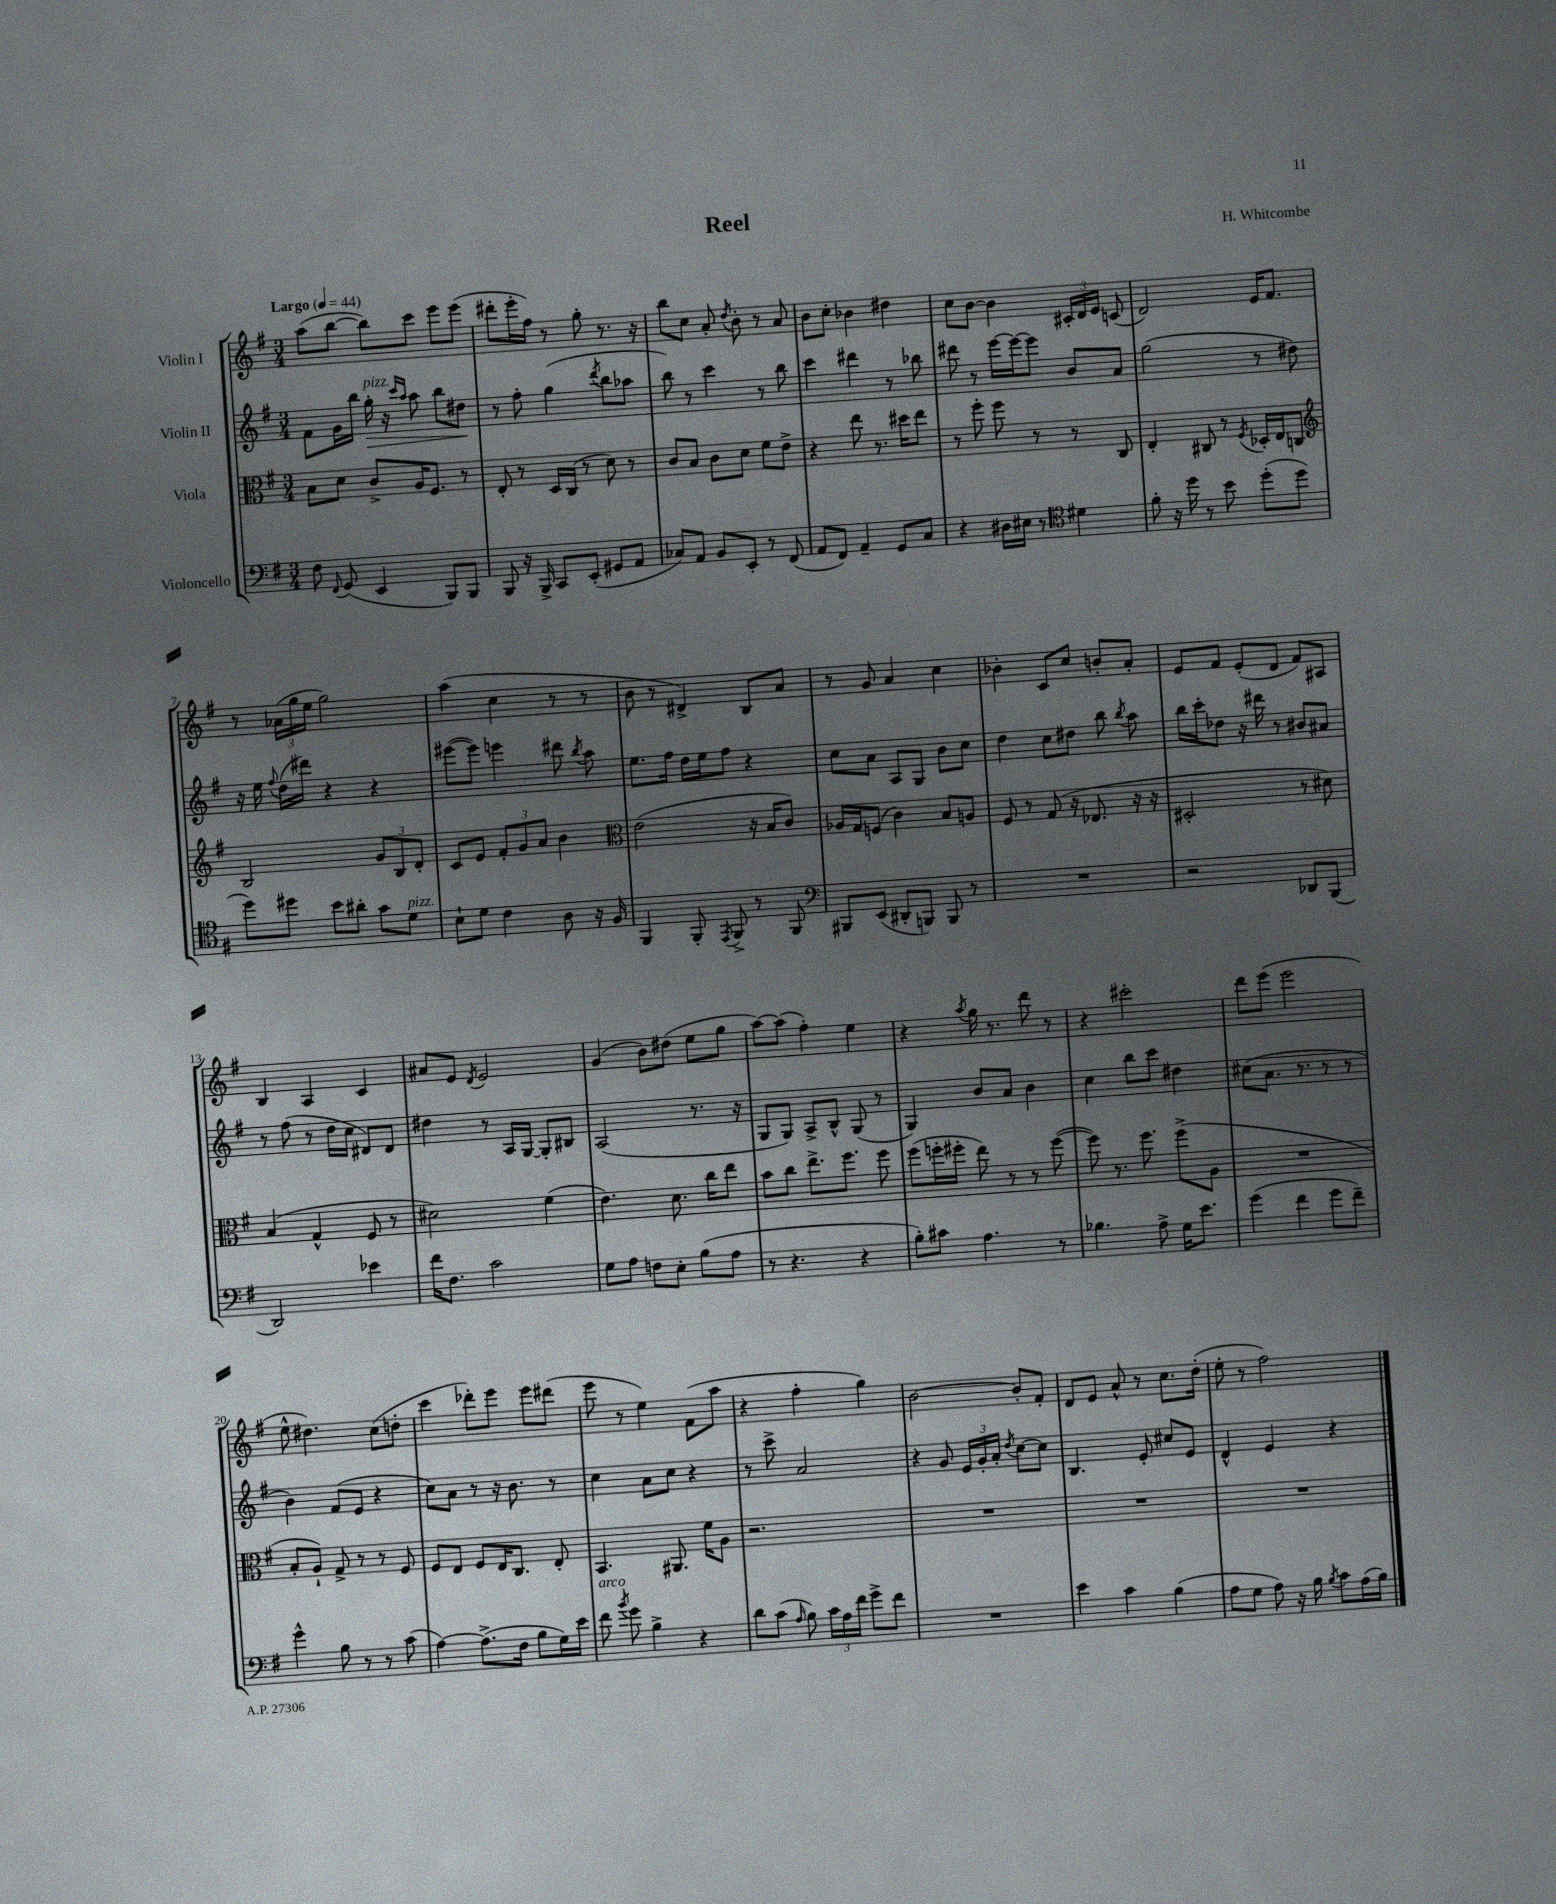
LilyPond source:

\header { title = "Reel" composer = "H. Whitcombe" }
<<
\new StaffGroup <<
\new Staff = "s0" \with { instrumentName = "Violin I" } {
    \clef treble \key g \major \numericTimeSignature \time 3/4 \tempo "Largo" 4 = 44
    \autoBeamOff a''8[( b''8]~ b''8[) c'''8] e'''8[ e'''8]( |
    dis'''8[-. e'''16-. fis''16]) r8 g''8-. r8. r16 |
    b''8[ c''8] a'8-. \acciaccatura { d''8 } b'8-. r8 a'8 |
    b'8[ c''8]-. bes'4 dis''4 |
    c''8[ b'8]~ b'4 \tuplet 3/2 { cis'16[-. d'16 e'16] } c'8( |
    d'2) e'16[ fis'8.] |
    r8 \tuplet 3/2 { aes'16[( g''16 e''16] } g''2) |
    a''4( c''4 r8 r8 |
    b'8 r8 dis'4->) b8[ a'8] |
    r8 g'8 a'4 c''4 |
    bes'4-. c'8[ c''8] b'8[-. a'8]-. |
    e'8[ fis'8] e'8[-.( d'8] fis'8[) ais8] |
    b4 a4 c'4 |
    ais'8[ e'8] \acciaccatura { d'8 } e'2 |
    g'4( b'8[) dis''8]( e''8[ g''8] |
    a''8[~) a''8]( fis''4-.) e''4 |
    r4 \acciaccatura { a''8 } g''16 r8. d'''8 r8 |
    r4 cis'''2-. |
    d'''8[ e'''8]( e'''2 |
    e''8-^ dis''4.) c''8[( d''8]-. |
    c'''4 des'''8[-.) e'''8] e'''8[ dis'''8]( |
    e'''8 r8 e''4) fis'8[( a''8] |
    r4 fis''4-. g''4) |
    b'2~ b'8[-. fis'8]-. |
    d'8[ e'8] a'8-^ r8 c''8.[ d''16]-.( |
    e''8-. r8 fis''2) \bar "|." |
}
\new Staff = "s1" \with { instrumentName = "Violin II" } {
    \clef treble \key g \major \numericTimeSignature \time 3/4
    \autoBeamOff fis'8[ g'16 b''16] g''16-.\>^\markup { \italic "pizz." } r16 \grace { c'''16[ a''16] } a''8 b''8[ dis''8]\! |
    r8 fis''8-. g''4( \acciaccatura { d'''8 } b''8[ aes''8] |
    b''8) r8 c'''4 r8 b''8 |
    c'''4 dis'''4 r8 bes''8 |
    dis'''8 r8 e'''16[~ e'''16~ e'''8] b'8[ a'8] |
    g''2( r8 dis''8) |
    r16 e''16 \appoggiatura { fis''8 } d''16[( dis'''16]) r4 r4 |
    eis'''8[~( eis'''8]) e'''4 dis'''8 \acciaccatura { b''8 } a''8 |
    e''8.[ fis''16] d''16[ e''16 fis''8] r4 |
    c''8[ a'8] a8[ g8] b'8[ c''8] |
    d''4 c''8[ dis''8] b''8 \acciaccatura { b''8 } a''8 |
    b''16[ c'''16-. des''8] r16 dis'''16 r8 bis'8[ ais'8] |
    r8 fis''8( r8 d''16[ c''16] dis'8[) dis'8] |
    dis''4 r8 a16[ g16]~ g8[-. bis8] |
    a2( r8. r16 |
    g8[ g8]) a8[-> b8]-^ g8( r8 |
    g4) b'8[ a'8] b'4 |
    c''4 b''8[ c'''8] dis''4 |
    cis''8[( a'8.] r8. r8 r8 |
    b'4) fis'8[( e'8] r4 |
    c''8[) a'8] r8 r16 b'8. r8 |
    c''4 a'8[ c''8] r4 |
    r8 c'''8-> a'2 |
    r4 g'8 \tuplet 3/2 { e'16[ g'16-. a'16]-. } \acciaccatura { d''8 } c''8[~ c''8] |
    b4. e'8-. cis''8[ e'8] |
    d'4-^ e'4 r4 \bar "|." |
}
\new Staff = "s2" \with { instrumentName = "Viola" } {
    \clef alto \key g \major \numericTimeSignature \time 3/4
    \autoBeamOff b8[ d'8] c'8[-> a16 fis8.] r8 |
    e8-. r8 d16[ c16]( r8 d'8) r8 |
    c'8[ b8] c'8[ d'8] fis'8[ e'8]-> |
    r4 e''8 r8. dis''16[ e''8] |
    r8 fis''8-. fis''8 r8 r8 c8 |
    e4-. cis8 r8 \acciaccatura { fis8 } des16[-. e16 c8] |
    \clef treble b2 \tuplet 3/2 { g'8[ b8 d'8]-. } |
    c'8[ e'8] \tuplet 3/2 { fis'8[-. g'8 a'8] } b'4 |
    \clef alto e'2( r16 b16[ c'8]) |
    aes16[ g16 f8]( c'4) b8[ a8] |
    fis8 r8 g8( r16 ees8. r16 r16 |
    dis2-. r8 dis'8) |
    b4( g4-^ fis8 r8 |
    dis'2) fis'4( |
    e'4.) d'8. c''16[ e''8] |
    b'8[ c''8] e''8.[-> fis''8.] fis''8 |
    fis''8[( f''16-. fis''16]-. e''8) r8 r8 fis''8~( |
    fis''8) r8. fis''8. fis''8[->( a8] |
    R2. |
    b8[-. a8]-!) g8-> r8 r8 fis8 |
    fis8[ e8] fis8[ e16 c8.] e8-. |
    b,4. ais,8. fis'16[ a8] |
    r2. |
    R2. |
    R2. |
    R2. \bar "|." |
}
\new Staff = "s3" \with { instrumentName = "Violoncello" } {
    \clef bass \key g \major \numericTimeSignature \time 3/4
    \autoBeamOff fis8 \appoggiatura { fis,8 } g,8( e,4 b,,8[) b,,8] |
    b,,8 r16 b,,16-> c,8[ e,8]-.( gis,8[ a,8] |
    ces8[) a,8] b,8[ e,8]-. r8 fis,8( |
    a,8[ fis,8]) a,4-- g,8[ c8] |
    r4 dis16[ eis16] r8 \clef tenor dis'4 |
    fis'8-. r16 d''16 r8 b'8 d''8[-.( d''8] |
    d''8[) dis''8] b'8[ ais'8]-. g'8[ d'8]^\markup { \italic "pizz." } |
    b8[-! d'8] c'4 a8 r16 fis16 |
    fis,4 fis,8-. \acciaccatura { e,8 } fis,8-> r8 fis,8 |
    \clef bass bis,,8[ e,8]( dis,8[-. b,,8]) b,,8 r8 |
    R2. |
    r2 des,8[ b,,8]( |
    d,2) ees'4 |
    fis'16[ fis8.] c'2 |
    g8[ a8] f8[ e8]-. b8[( a8] |
    r8 r4. r4 |
    b8[-.) cis'8] a4. r8 |
    bes4. a8-> g16[ e'8.] |
    g'4( fis'4 g'8[ fis'8]--) |
    g'4-^ b8 r8 r8 c'8( |
    a4~) a8.[->( fis16] b8[ g16) e'16] |
    fis'8^\markup { \italic "arco" } \acciaccatura { b'8 } g'8 b4-> r4 |
    d'8[ c'8]( \grace { a16 } b8) \tuplet 3/2 { c'16[ a16 fis'16] } g'8[-> fis'8] |
    R2. |
    e'4 c'4 b4( |
    a8[ g8] a8) r16 b16 \acciaccatura { b8 } c'8[ a16( b16]) \bar "|." |
}
>>
>>
